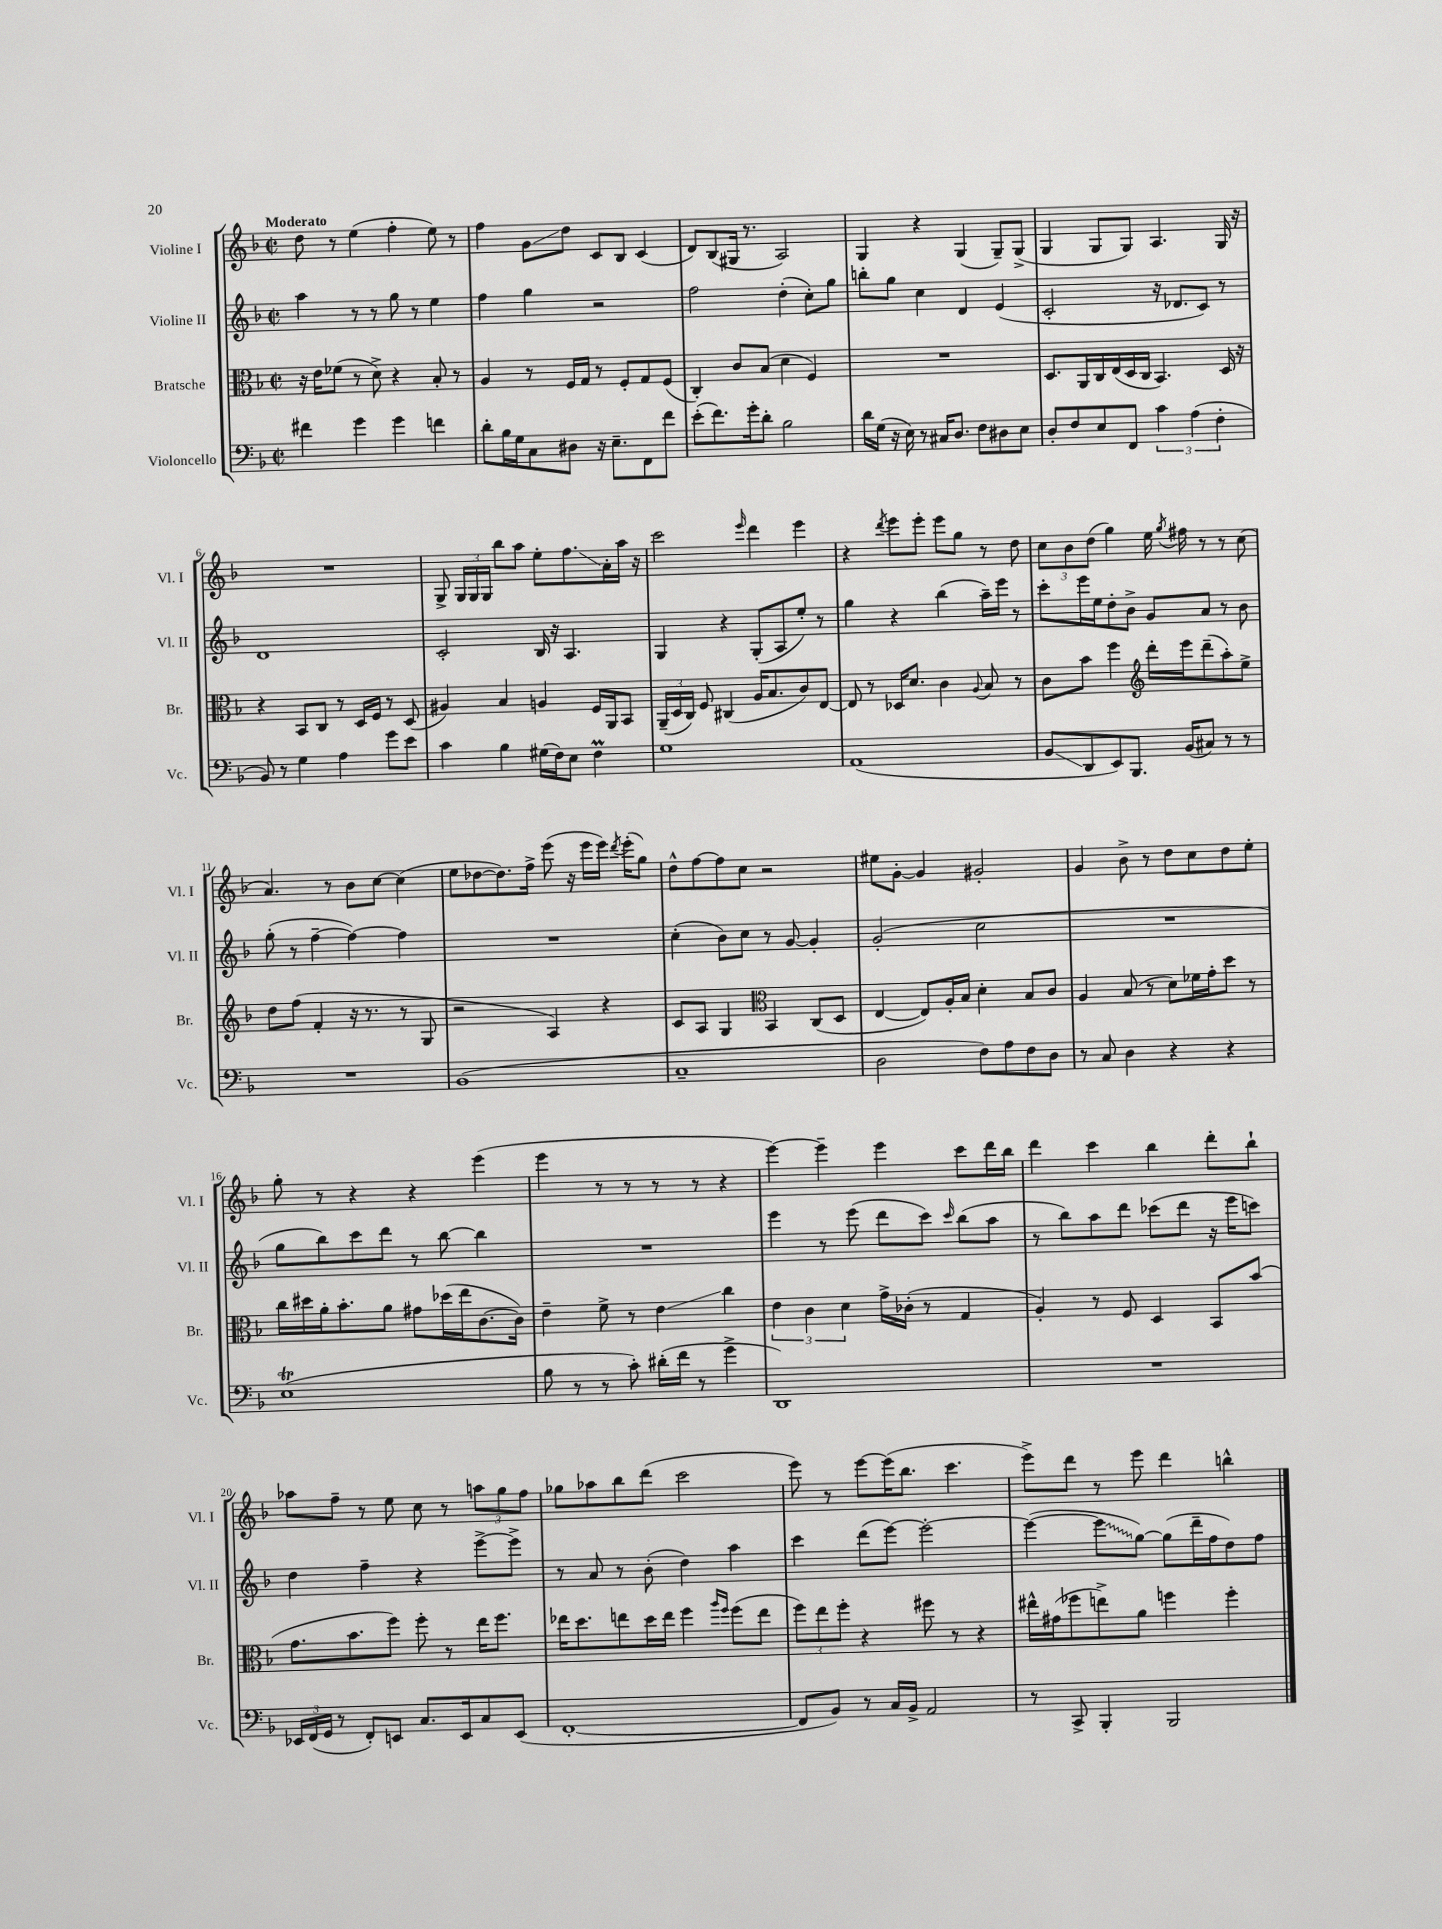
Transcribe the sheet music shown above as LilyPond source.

<<
\new StaffGroup <<
\new Staff = "s0" \with { instrumentName = "Violine I" shortInstrumentName = "Vl. I" } {
    \clef treble \key f \major \defaultTimeSignature \time 2/2 \tempo "Moderato"
    \autoBeamOff d''8 r8 e''4( f''4-. e''8) r8 |
    f''4 g'8[\glissando d''8] c'8[ bes8] c'4( |
    d'8[) bes8( gis16] r8. a2) |
    g4 r4 g4( g8[--) g8]->( |
    g4 g8[ g8]) a4. g16 r16 |
    R1 |
    g8-> \tuplet 3/2 { g16[ g16 g16] } bes''8[ a''8] e''8[-. f''8.\glissando a'16-. a''16] r16 |
    c'''2 \grace { e'''16 } d'''4 e'''4 |
    r4 \acciaccatura { d'''8 } e'''8[ e'''8]-. e'''8[ g''8] r8 d''8 |
    \tuplet 3/2 { c''8[ bes'8 d''8]( } g''4) e''16 \acciaccatura { g''8 } fis''16 r8 r8 c''8( |
    a'4.) r8 bes'8[ c''8]~ c''4( |
    e''8[ des''8~ des''8.) f''16]-> e'''8( r16 e'''16[ e'''16]) \acciaccatura { d'''8 } e'''16[-.( g''8]) |
    d''8[-^ f''8~ f''8 c''8] r2 |
    eis''8[ g'8]~-. g'4 gis'2-. |
    g'4 bes'8-> r8 d''8[ c''8 d''8 e''8]-. |
    g''8-. r8 r4 r4 e'''4( |
    e'''4 r8 r8 r8 r8 r4 |
    e'''4~) e'''4-- e'''4 c'''8[ d'''16 bes''16] |
    d'''4 c'''4 bes''4 d'''8[-. bes''8]-! |
    aes''8[ f''8]-- r8 e''8 c''8 r8 \tuplet 3/2 { a''8[ g''8 f''8] } |
    ges''8[ aes''8 bes''8 d'''8]( c'''2 |
    e'''8) r8 e'''8[~ e'''16( bes''8.] c'''4. |
    e'''8[->) d'''8] r8 e'''8 d'''4 b''4-^ \bar "|." |
}
\new Staff = "s1" \with { instrumentName = "Violine II" shortInstrumentName = "Vl. II" } {
    \clef treble \key f \major \defaultTimeSignature \time 2/2
    \autoBeamOff a''4 r8 r8 g''8 r8 e''4 |
    f''4 g''4 r2 |
    f''2 d''4-.( c''8[-.) g''8] |
    b''8[-. g''8] c''4 d'4 e'4( |
    c'2-. r16 des'8.[ c'8]) r8 |
    d'1 |
    c'2-. bes16 r16 a4. |
    g4 r4 g8[-.( a8 e''8]-.) r8 |
    g''4 r4 bes''4( a''16[--) e'''16] r8 |
    c'''8[-. e'''16 e''16 d''8-. bes'8]-> g'8[ a'8] r8 bes'8 |
    g''8-.( r8 f''4~-- f''4~) f''4 |
    R1 |
    c''4-.( bes'8[) c''8] r8 g'8~ g'4-. |
    g'2-.( c''2 |
    R1 |
    g''8[ bes''8) c'''8 d'''8] r8 bes''8~ bes''4 |
    R1 |
    e'''4 r8 e'''8( d'''8[ c'''8]) \grace { c'''16 } bes''8[( a''8] |
    r8 bes''8[) a''8 d'''8] ces'''8[( d'''8] r16 e'''16[ c'''8]) |
    d''4 f''4-- r4 e'''8[~-> e'''8]-> |
    r8 a'8 r8 bes'8-.( d''4) a''4 |
    c'''4 d'''8[( e'''8]~) e'''2~-. |
    e'''4~( \once \override Glissando.style = #'zigzag e'''8[\glissando g''8]~) g''8[( d'''16-- f''16 d''8) f''8] \bar "|." |
}
\new Staff = "s2" \with { instrumentName = "Bratsche" shortInstrumentName = "Br." } {
    \clef alto \key f \major \defaultTimeSignature \time 2/2
    \autoBeamOff r16 e'16[ fes'8]( r8 d'8->) r4 bes8-. r8 |
    a4 r8 f16[ g16] r8 f8[-. g8 f8]( |
    c4-.) c'8[ bes8]( d'4 f4) |
    R1 |
    d8.[ a,16 c16 e16( d16 c16] bes,4.) d16 r16 |
    r4 bes,8[ c8] r8 d16[ f16] r8 d8( |
    ais4) bes4 a4 f16[ a,16 bes,8] |
    \tuplet 3/2 { a,16[--( d16 c16]) } f8 cis4( a16[ bes8. c'8) e8]~ |
    e8 r8 des16[ d'8.] c'4 \appoggiatura { a8 } bes8 r8 |
    c'8[ bes'8] f''4 \clef treble d'''16[-. e'''16 d'''8--( a''8-.) e''8]-> |
    d''8[ f''8]( f'4-. r16 r8. r8 g8 |
    r2 a4) r4 |
    c'8[ a8] g4 \clef alto bes,4 c8[( d8] |
    e4~ e8[) a16-. bes16] d'4-. bes8[ c'8] |
    a4 bes8( r8 d'8[) fes'16 g'16-. d''8] r8 |
    c''16[ dis''16 a'16-. bes'8.-. a'8] gis'8[ des''16( e''16 c'8.~ c'16]) |
    e'4-- f'8-> r8 e'4\glissando c''4 |
    \tuplet 3/2 { e'4 c'4 d'4 } g'16[-> ces'16]-.( r8 g4 |
    a4-.) r8 f8 d4 bes,8[ bes'8]( |
    g'8.[ bes'8. f''8]) f''8-. r8 e''16[ f''8.] |
    ees''16[ d''8. e''8 d''16 e''16] f''4 \grace { a''16[ f''16] } f''8[( e''8] |
    \tuplet 3/2 { f''8[) e''8 f''8]-. } r4 fis''8 r8 r4 |
    eis''16[-^ gis'16( fes''8 e''8->) a'8] f''4 f''4-. \bar "|." |
}
\new Staff = "s3" \with { instrumentName = "Violoncello" shortInstrumentName = "Vc." } {
    \clef bass \key f \major \defaultTimeSignature \time 2/2
    \autoBeamOff fis'4 g'4 g'4 f'4 |
    d'8[-. bes16 g16 c8 dis8] r16 e8.[-- f,8 f'8] |
    e'8[-.( f'8.) g'16-. d'8]-. bes2 |
    d'16[ g16]( r16 e16) r8 cis16[ d8.] f8[ dis8 e8] |
    d8[-. f8 e8 f,8] \tuplet 3/2 { c'4 a4( f4-. } |
    bes,8) r8 g4 a4 g'8[ e'8] |
    c'4 bes4 gis16[( f16) e8] f4\prall |
    g1 |
    a,1( |
    bes,8[\glissando d,8 e,8) bes,,8.] bes,16[( cis8]) r8 r8 |
    R1 |
    bes,1( |
    c1-- |
    d2 f8[) a8 f8 d8] |
    r8 c8 d4 r4 r4 |
    e1\trill( |
    bes8 r8 r8 c'8-.) dis'16[-.( f'16] r8 g'4-> |
    d,1) |
    R1 |
    \tuplet 3/2 { ees,16[ f,16( g,16] } r8 f,8[-.) e,8] c8.[ e,16 c8 e,8]( |
    f,1~-. |
    f,8[ bes,8]) r8 c16[ bes,16]-> a,2 |
    r8 c,8-> bes,,4-. bes,,2 \bar "|." |
}
>>
>>
